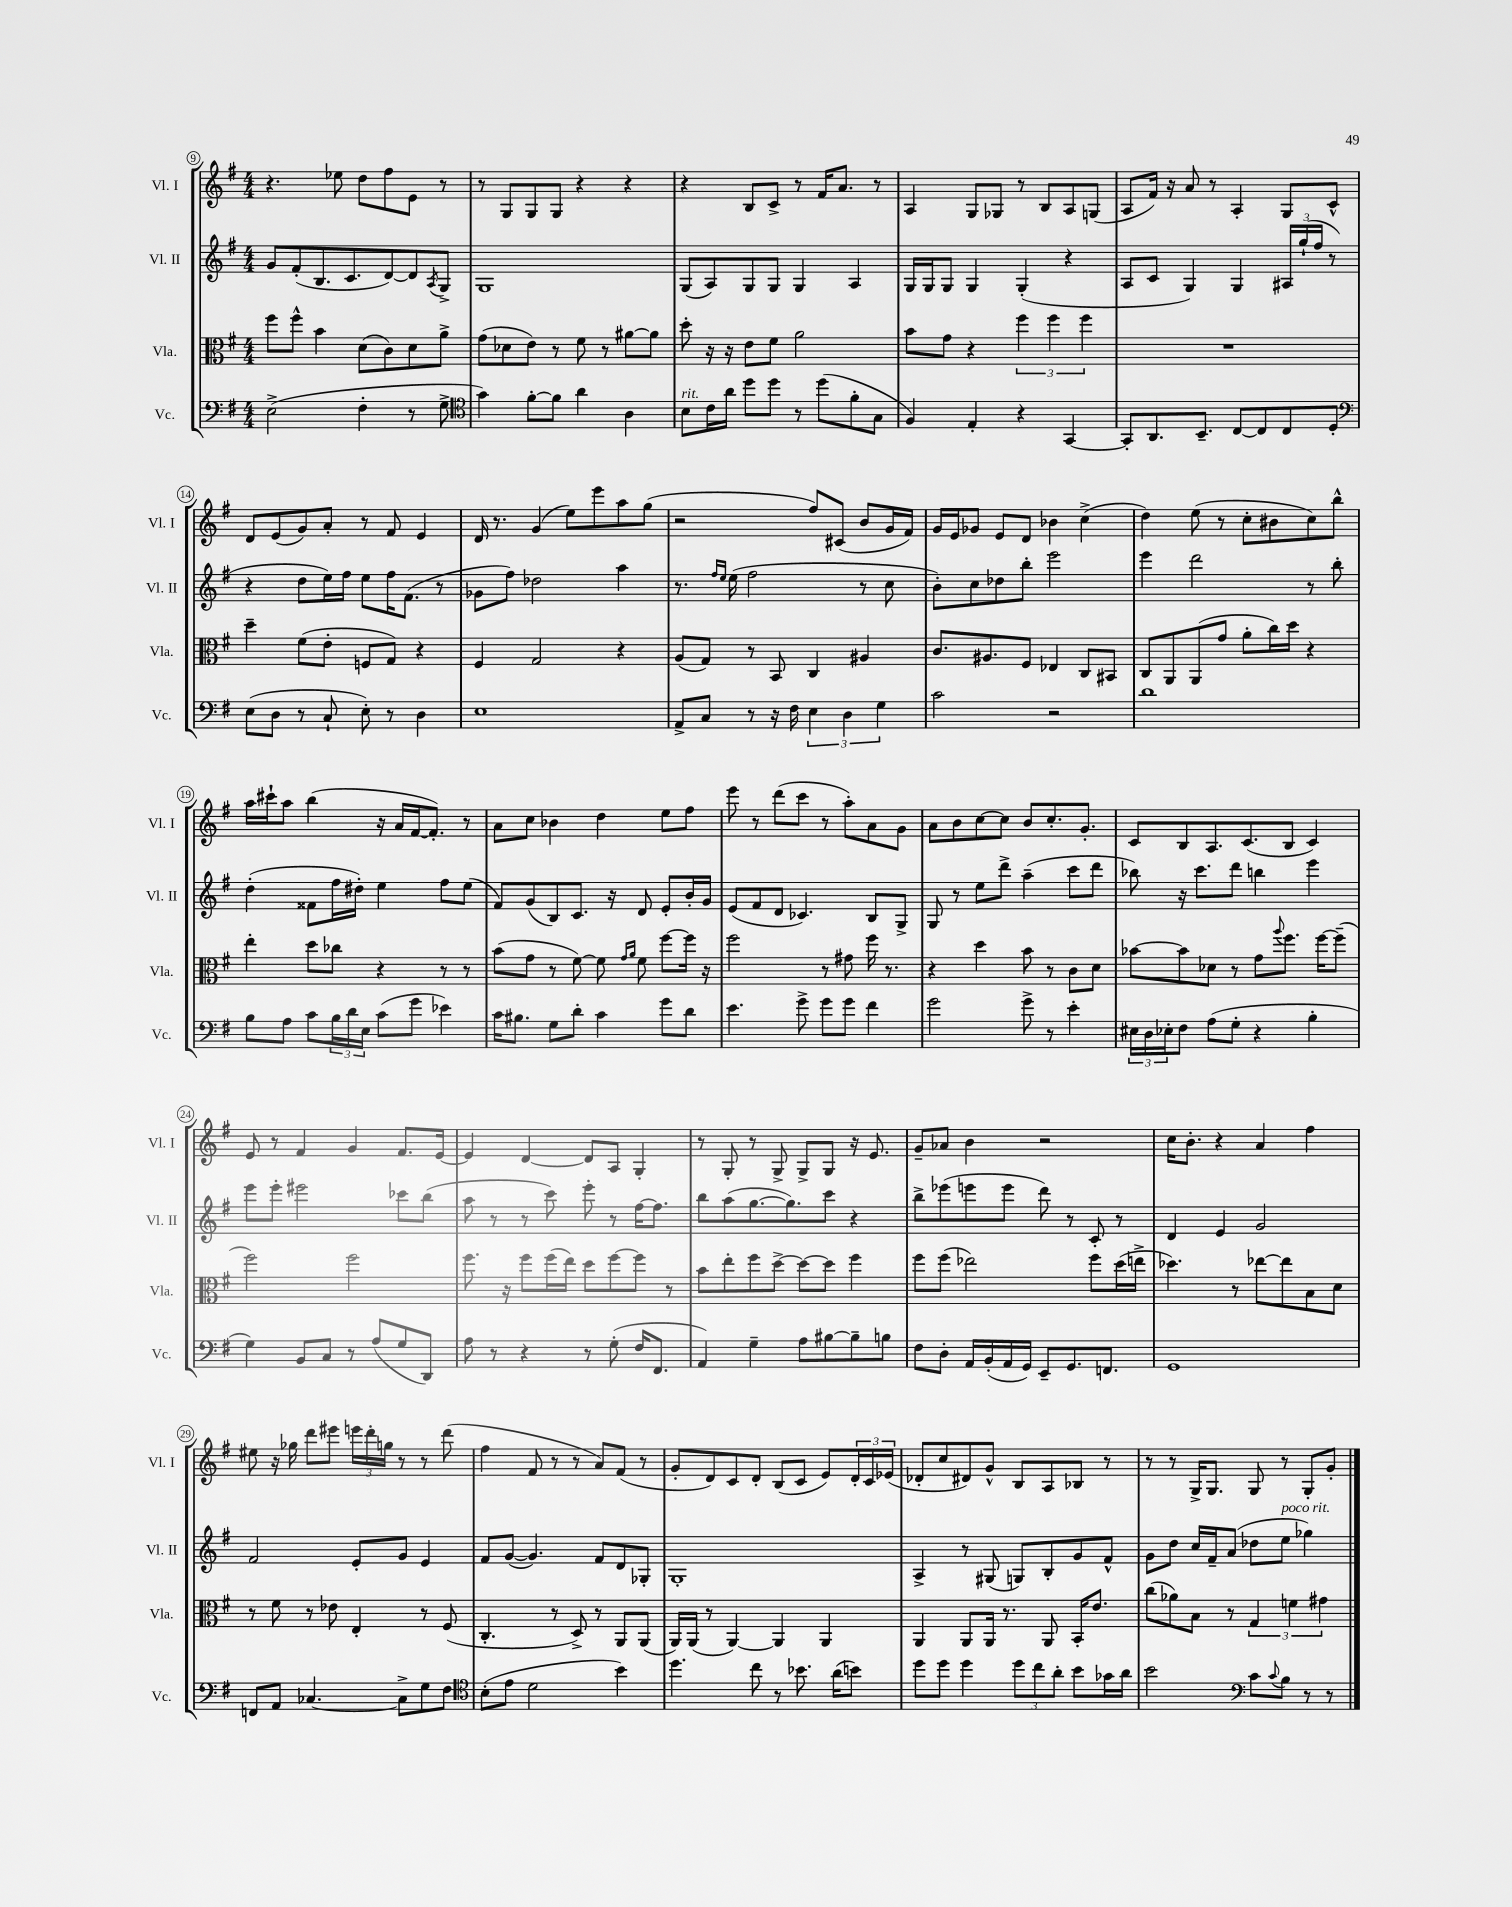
<<
\new StaffGroup <<
\new Staff = "s0" \with { instrumentName = "Vl. I" shortInstrumentName = "Vl. I" } {
    \clef treble \key g \major \numericTimeSignature \time 4/4
    r4. ees''8 d''8 fis''8 e'8 r8 |
    r8 g8 g8 g8 r4 r4 |
    r4 b8 c'8-> r8 fis'16 a'8. r8 |
    a4 g8 ges8 r8 b8 a8 g8( |
    a8 fis'16) r16 a'8 r8 a4-. g8 c'8-^ |
    d'8 e'8( g'8) a'8-. r8 fis'8 e'4 |
    d'16 r8. g'4( e''8) e'''8 a''8 g''8( |
    r2 fis''8) cis'8( b'8 g'16 fis'16) |
    g'16 e'16 ges'8 e'8 d'8 bes'4 c''4->( |
    d''4) e''8( r8 c''8-. bis'8 c''8) b''8-^ |
    a''16 cis'''16-! a''8 b''4( r16 a'16 fis'16~ fis'8.-.) r8 |
    a'8 c''8 bes'4 d''4 e''8 fis''8 |
    e'''8 r8 d'''8( c'''8 r8 a''8-.) a'8 g'8 |
    a'8 b'8 c''8~ c''8 b'8 c''8.-. g'8.-. |
    c'8 b8 a8. c'8.( b8 c'4) |
    e'8 r8 fis'4 g'4 fis'8. e'16~ |
    e'4 d'4~ d'8 a8 g4-. |
    r8 g8-. r8 g8-> g8-> g8 r16 e'8. |
    g'8-- aes'8 b'4 r2 |
    c''16 b'8.-. r4 a'4 fis''4 |
    eis''8 r16 ges''16 d'''8 eis'''8 \tuplet 3/2 { e'''16 d'''16-. g''16 } r8 r8 d'''8( |
    fis''4 fis'8 r8 r8 a'8) fis'8( r8 |
    g'8-. d'8) c'8 d'8-. b8( c'8 e'8) \tuplet 3/2 { d'16-. c'16 ees'16( } |
    des'8-. c''8 dis'8) g'8-^ b8 a8 bes8 r8 |
    r8 r8 g16-> g8. g8 r8 g8-. g'8-. \bar "|." |
}
\new Staff = "s1" \with { instrumentName = "Vl. II" shortInstrumentName = "Vl. II" } {
    \clef treble \key g \major \numericTimeSignature \time 4/4
    g'8 fis'8-.( b8. c'8. d'8~) d'8 \acciaccatura { a8 } g8-> |
    g1 |
    g8( a8) g8 g8 g4 a4 |
    g16 g16 g8 g4 g4-.( r4 |
    a8 c'8 g4) g4 \tuplet 3/2 { ais16 g''16-!( fis''16 } r8 |
    r4 d''8 e''16) fis''16 e''8 fis''16 fis'8.( r8 |
    ges'8 fis''8) des''2 a''4 |
    r8. \grace { fis''16 e''16 } e''16( fis''2 r8 c''8 |
    b'8-.) c''8 des''8 b''8-. e'''2 |
    e'''4 d'''2 r8 b''8-. |
    d''4-.( fisis'8 fis''16 dis''16-.) e''4 fis''8 e''8( |
    fis'8) g'8( b8) c'8. r16 d'8 e'8-. b'16-. g'16 |
    e'8( fis'8 d'8 ces'4.) b8 g8-> |
    g8 r8 e''8 d'''8-> a''4--( c'''8 d'''8 |
    bes''8) r16 c'''8. d'''8 b''4 e'''4 |
    e'''8 e'''8-. eis'''2 ces'''8 b''8( |
    a''8 r8 r8 c'''8) e'''8-. r8 fis''16~ fis''8. |
    b''8 a''8( g''8.~ g''8.) c'''8 r4 |
    b''8-> ees'''8( e'''8 e'''8 d'''8) r8 c'8-. r8 |
    d'4 e'4 g'2 |
    fis'2 e'8-. g'8 e'4 |
    fis'8 g'8~( g'4.) fis'8 d'8 ges8-. |
    g1-. |
    a4-> r8 gis8( g8) b8-. g'8 fis'8-^ |
    g'8 d''8 c''16 fis'16-- a'8( des''8 e''8^\markup { \italic "poco rit." } ges''4) \bar "|." |
}
\new Staff = "s2" \with { instrumentName = "Vla." shortInstrumentName = "Vla." } {
    \clef alto \key g \major \numericTimeSignature \time 4/4
    fis''8 fis''8-^ b'4 d'8( c'8) d'8 a'8-> |
    g'8( des'8 e'8) r8 fis'8 r8 ais'8~ ais'8 |
    d''8-. r16 r16 e'8 fis'8 a'2 |
    b'8 g'8 r4 \tuplet 3/2 { fis''4 fis''4 fis''4 } |
    R1 |
    d''4-- fis'8( e'8-. f8 g8) r4 |
    fis4 g2 r4 |
    a8( g8) r8 b,8 c4 ais4 |
    c'8. ais8. fis8 ees4 c8 bis,8 |
    c8 a,8 a,8( g'8 a'8-. c''16) d''16 r4 |
    e''4-. d''8 ces''8 r4 r8 r8 |
    b'8( g'8 r8 fis'8~) fis'8 \grace { g'16 a'16 } fis'8 fis''8~ fis''16 r16 |
    fis''2 r8 gis'8 fis''16 r8. |
    r4 d''4 b'8 r8 c'8 d'8 |
    bes'8~ bes'8 des'8 r8 g'8 \appoggiatura { a''8 } fis''8. fis''16~ fis''8--( |
    fis''2) fis''2 |
    fis''8. r16 fis''8 fis''16( e''16) d''8 fis''8~ fis''8 r8 |
    b'8 e''8-. fis''8 d''8~-> d''8~ d''8 fis''4 |
    fis''8 fis''8( ees''2) fis''8 d''16( e''16-> |
    des''4.) r8 ees''8~ ees''8 b8 d'8 |
    r8 fis'8 r8 ees'8 e4-. r8 fis8( |
    c4.-. r8 d8->) r8 a,8 a,8( |
    a,16) a,16( r8 a,4~) a,4 a,4 |
    a,4 a,8 a,16 r8. a,8 b,16-. e'8. |
    c''8( aes'8) b8 r8 \tuplet 3/2 { g4 f'4 gis'4 } \bar "|." |
}
\new Staff = "s3" \with { instrumentName = "Vc." shortInstrumentName = "Vc." } {
    \clef bass \key g \major \numericTimeSignature \time 4/4
    e2->( fis4-. r8 g8-> |
    \clef tenor g'4) fis'8~-. fis'8 a'4 a4 |
    b8^\markup { \italic "rit." } c'16 a'16 d''8 d''8 r8 d''8( fis'8-. g8 |
    fis4) e4-. r4 g,4~ |
    g,8-. a,8. b,8.-- c8~ c8 c8 d8-. |
    \clef bass e8( d8 r8 c8-! e8-.) r8 d4 |
    e1 |
    a,8-> c8 r8 r16 fis16 \tuplet 3/2 { e4 d4 g4 } |
    c'2 r2 |
    d'1 |
    b8 a8 c'8 \tuplet 3/2 { b16 d'16 e16 } c'8( g'8 ees'4) |
    c'16 bis8. g8 d'8-. c'4 g'8 d'8 |
    e'4. g'8-> g'8 g'8 fis'4 |
    g'2 g'8-> r8 e'4-. |
    \tuplet 3/2 { eis16 d16 ees16-. } fis8 a8( g8-. r4 b4-. |
    g4) b,8 c8 r8 a8( g8 d,8) |
    a8 r8 r4 r8 g8-.( fis16 fis,8. |
    a,4) g4-- a8 bis8~ bis8-- b8 |
    fis8 d8-. a,16 b,16-.( a,16 g,16) e,8-- g,8. f,8. |
    g,1 |
    f,8 a,8 ces4.~ ces8-> g8 fis8 |
    \clef tenor b8-.( e'8 d'2 b'4) |
    d''4. c''8 r8 bes'8. a'16( b'8) |
    d''8 d''8 d''4 \tuplet 3/2 { d''8 c''8 a'8-. } b'8 ges'16 a'16 |
    b'2 \clef bass c'8 \appoggiatura { c'8 } b8 r8 r8 \bar "|." |
}
>>
>>
\layout { \context { \Score currentBarNumber = #9 \override BarNumber.stencil = #(make-stencil-circler 0.1 0.3 ly:text-interface::print) } }
